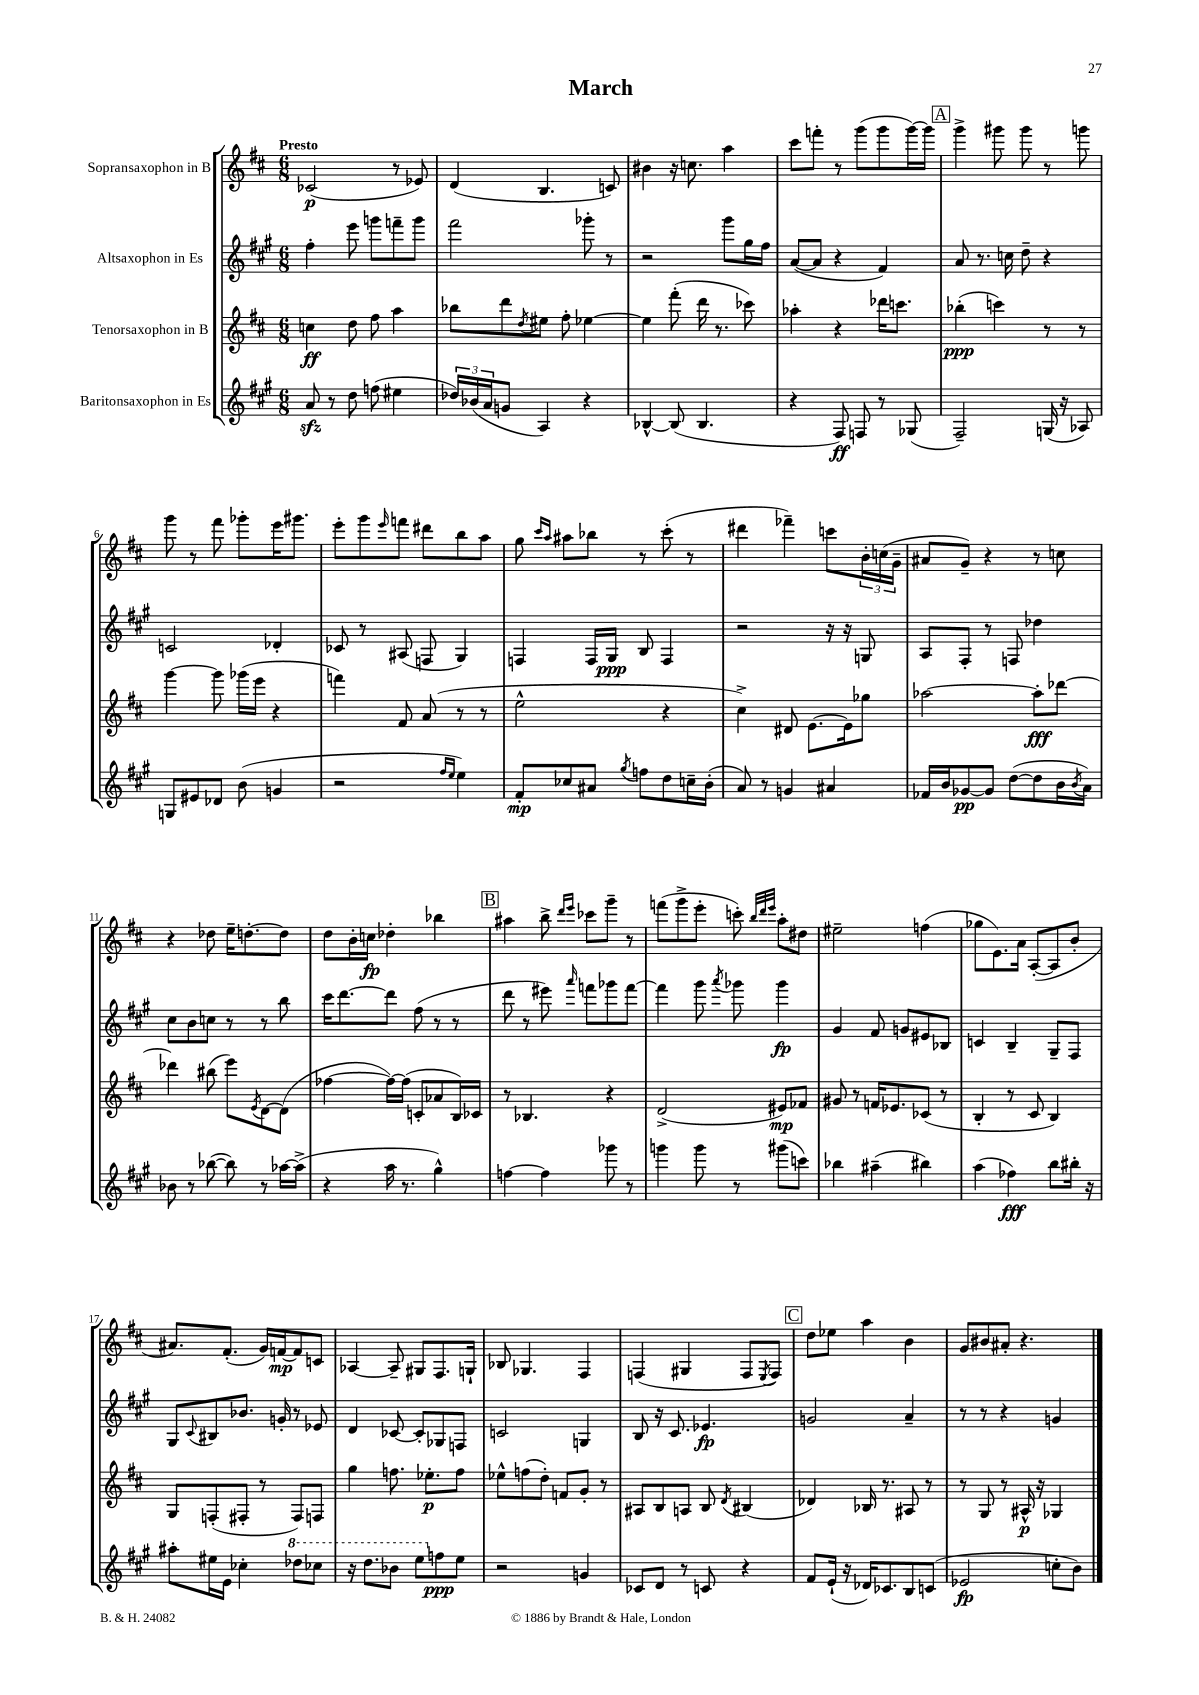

**kern	**kern	**kern	**kern
*staff4	*staff3	*staff2	*staff1
*clefG2	*clefG2	*clefG2	*clefG2
*k[f#c#g#]	*k[f#c#]	*k[f#c#g#]	*k[f#c#]
*M6/8	*M6/8	*M6/8	*M6/8
8a	4cc	4ff#'	(2c-
8r	.	.	.
8dd	8dd	8eee	.
(8ff	8ff#	8ggg	.
4ee#	4aa	8fff~	8r
.	.	8ggg	8e-)
=	=	=	=
24dd-)	8bb-	2fff#	(4d
(24b-	.	.	.
24a	.	.	.
8g	8ddd	.	.
.	8qdd	.	.
4A)	8ee#	.	4.B
.	8ff#'	.	.
4r	[4ee-	8ggg-'	.
.	.	8r	8c)
=	=	=	=
[4B-^^	4ee-]	2r	4b#
(8B-]	(8fff#'	.	16r
.	.	.	8.cc
4.B-	16ddd	.	.
.	8.r	.	.
.	.	8ggg#	4aa
.	8ccc-)	16gg#	.
.	.	16ff#	.
=	=	=	=
4r	4aa-'	([8a	8ccc#
.	.	8a]	8fff'
8F#)	4r	4r	8r
8F	.	.	(8ggg
8r	16ddd-	4f#)	8ggg
.	8.ccc	.	.
(8G-	.	.	[16ggg)
.	.	.	16ggg]
=	=	=	=
2F#~)	(4bb-'	8a	4ggg^
.	.	8.r	.
.	4ccc)	.	8ggg#
.	.	16cc	.
.	.	8dd~	8ggg#
(16G	8r	4r	8r
16r	.	.	.
8A-)	8r	.	8ggg
=	=	=	=
8G	[4ggg	2c	8ggg
8e#	.	.	8r
8d-	8ggg]	.	8fff#
(8b	(16ggg-	.	8ggg-'
.	16eee	.	.
4g	4r	4d-'	16eee
.	.	.	8.ggg#
=	=	=	=
2r	4fff)	8c-	8eee'
.	.	8r	8ggg
.	.	.	16qqeee
.	8f#	(8A#	8fff
.	(8a	8F	8ddd#
16qqff#	.	.	.
16qqee	.	.	.
4ee)	8r	4G#)	8bb
.	8r	.	8aa
=	=	=	=
8f#'	2ee^^	4F	8gg
.	.	.	16qqccc#
.	.	.	16qqaa
8cc-	.	.	8aa#
8a#	.	16F	8bb-
.	.	16G#	.
8qgg#	.	.	.
8ff	.	8B	8r
8dd	4r	4F	(8ccc#'
16cc~	.	.	8r
(16b'	.	.	.
=	=	=	=
8a)	4cc#^)	2r	4ddd#
8r	.	.	.
4g	8d#	.	4fff-~)
.	[8.e	.	.
4a#	.	16r	8ccc
.	16e]	16r	.
.	8gg-	8G	24b'
.	.	.	(24cc
.	.	.	24g~
=	=	=	=
16f-	[2aa-	8A	8a#
16b	.	.	.
[8g-	.	8F#'	8g~)
8g-]	.	8r	4r
([8dd	.	8F	.
8dd]	8aa-']	4dd-	8r
16b	[8ddd-	.	8cc
8qb	.	.	.
16a)	.	.	.
=	=	=	=
8b-	4ddd-]	8cc#	4r
8r	.	8b	.
([8bb-	(8bb#	8cc	8dd-
8bb-])	8eee)	8r	16ee~
.	.	.	[8.dd'
.	8qe	.	.
8r	[8d	8r	.
[16aa-	(8d]	8bb	8dd]
(16aa-^]	.	.	.
=	=	=	=
4r	[4ff-	16ccc#	8dd
.	.	[8.ddd	.
.	.	.	16b'
.	.	.	16cc
16aa	16ff-_)	8ddd]	4dd-'
8.r	(16ff-]	.	.
.	8c'	(8ff#	.
4gg#^^)	8a-	8r	4bb-
.	16B)	8r	.
.	16c-	.	.
=	=	=	=
[4ff	8r	8ddd	4aa#
.	4.B-	8r	.
4ff]	.	8eee#)	8bb^
.	.	.	16qqddd
.	.	16qqaaa	16qqeee
.	.	8fff	8ccc-
8ggg-	4r	8ggg-	8ggg~
8r	.	[8fff	8r
=	=	=	=
4ggg	(2d^	4fff]	(8fff
.	.	.	8ggg^
8ggg	.	8ggg#	8eee'
.	.	8qaaa	.
8r	.	8ggg-	8ccc')
.	.	.	32qqbb
.	.	.	32qqddd
.	.	.	32qqeee
(8ggg#	8e#)	4ggg-	8aa'
8ccc)	8f-	.	8dd#
=	=	=	=
4bb-	8g#	4g#	2ee#~
.	8r	.	.
(4aa#~	16f	8f#	.
.	8.e-	.	.
.	.	8g	.
4bb#)	(8c-	8e#	(4ff
.	8r	8B-	.
=	=	=	=
(4aa	4B'	4c	8gg-
.	.	.	8.e)
4ff-)	8r	4B~	.
.	.	.	16a
.	8c#	.	([8A'
8bb	4B)	8G#~	8A]
16bb#'	.	8F#	8b'
16r	.	.	.
=	=	=	=
8aa#'	8G	8G#	8.a#)
.	.	8qqc#	.
16ee#	(8F'	8B#	.
16e	.	.	(8.f#'
4cc-'	8F#'	8.b-	.
.	8r	.	16g)
.	.	16g'	[16f
8ddd-	8F#)	8r	8f]
8ccc-	8F	8e-	8c
=	=	=	=
16r	4gg	4d	[4A-
8.ddd	.	.	.
8bb-	8.ff	[8c-	8A-~]
8eee	.	8c-']	8G#
.	8.ee-'	.	.
8ff	.	8G-	8.F#
8ee	8ff	8F	.
.	.	.	16G`
=	=	=	=
2r	8ee-^^	2c	8B-
.	(8ff	.	4.G-
.	8dd')	.	.
.	8f	.	.
4g	8g'	4G	4F#
.	8r	.	.
=	=	=	=
8c-	8A#	8B	(4F
8d	8B	16r	.
.	.	8.c#	.
8r	8A	.	4G#
8c	8B	4.e-	.
.	8qd	.	.
4r	(4B#	.	8F
.	.	.	8qE
.	.	.	8F)
=	=	=	=
8f#	4d-)	2g	8dd
(16e`	.	.	8ee-
16r	.	.	.
16d-)	16B-	.	4aa
8.c-	8.r	.	.
8B	8A#	4a~	4b
(8c	8r	.	.
=	=	=	=
2e-	8r	8r	8g
.	8G	8r	8b#
.	8r	4r	8a#'
.	16A#^^	.	4.r
.	16r	.	.
8cc'	4G-	4g	.
8b)	.	.	.
==	==	==	==
*-	*-	*-	*-
